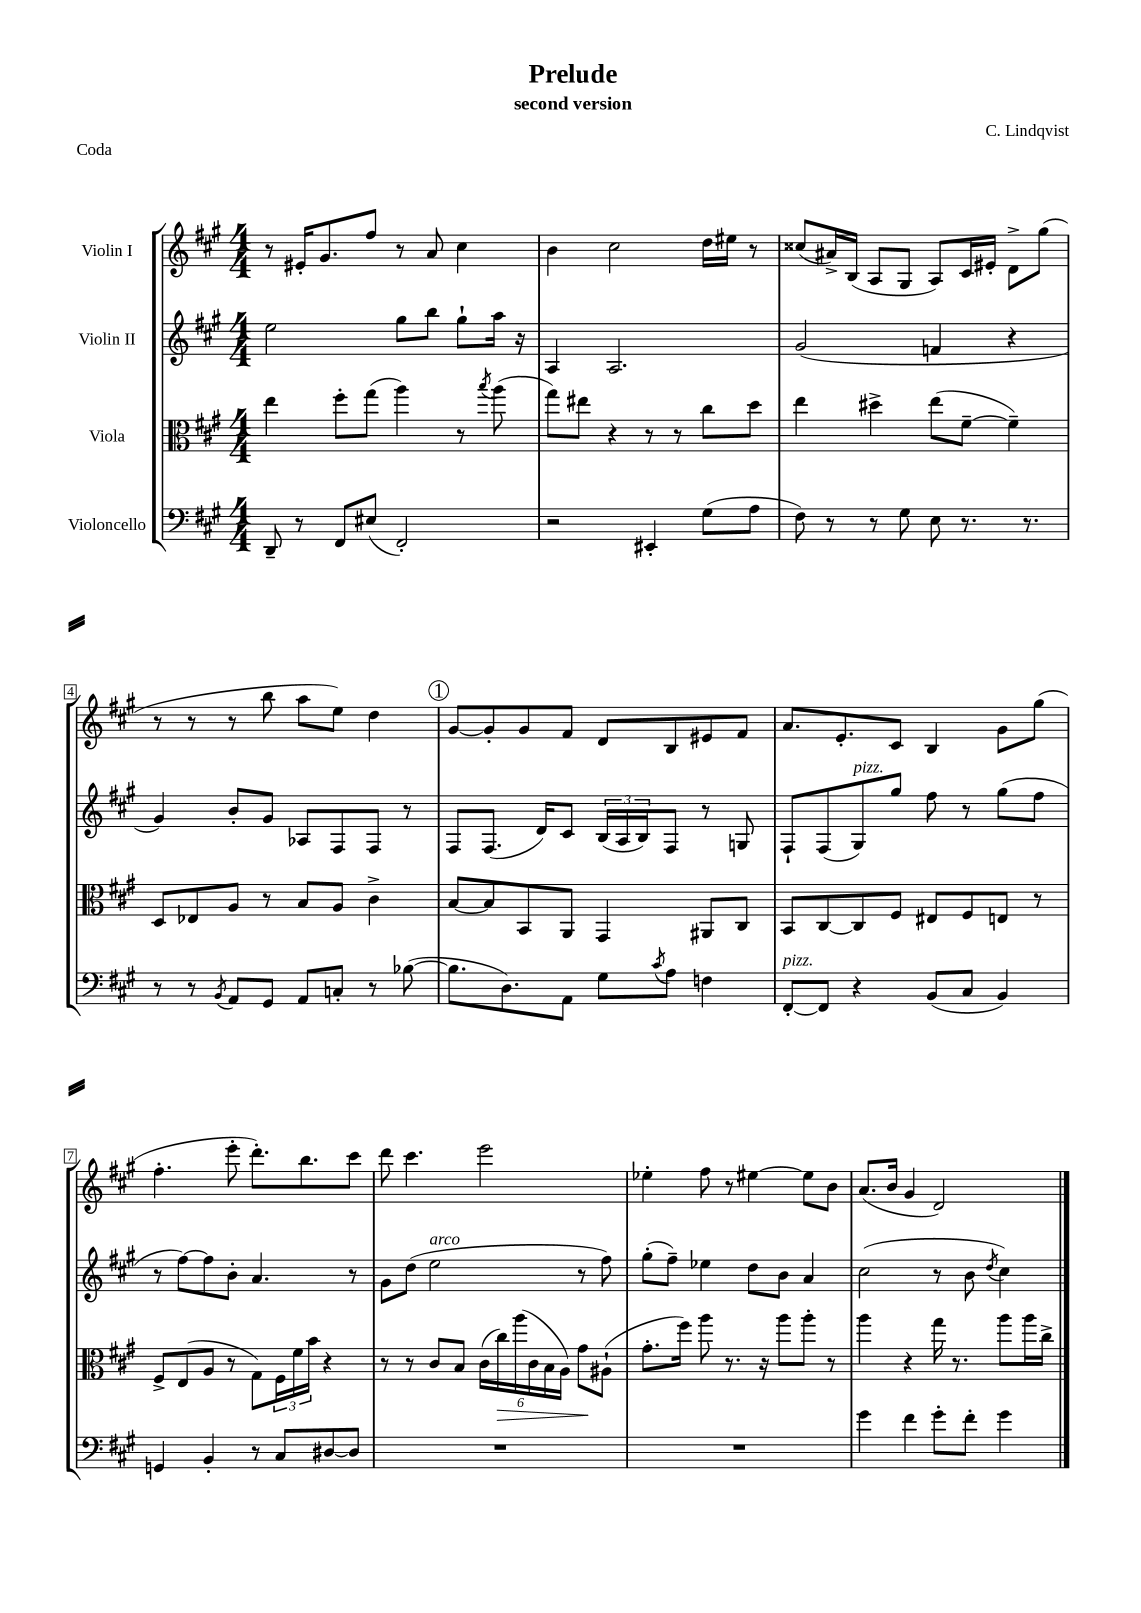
\header { title = "Prelude" composer = "C. Lindqvist" subtitle = "second version" piece = "Coda" }
<<
\new StaffGroup <<
\new Staff = "s0" \with { instrumentName = "Violin I" } {
    \clef treble \key a \major \numericTimeSignature \time 4/4
    r8 eis'16-. gis'8. fis''8 r8 a'8 cis''4 |
    b'4 cis''2 d''16 eis''16 r8 |
    cisis''8( ais'16->) b16( a8 gis8 a8) cis'16 eis'16-. d'8-> gis''8( |
    r8 r8 r8 b''8 a''8 e''8) d''4 |
    \mark \markup { \circle "1" } gis'8~ gis'8-. gis'8 fis'8 d'8 b8 eis'8 fis'8 |
    a'8. e'8.-. cis'8 b4 gis'8 gis''8( |
    fis''4.-. e'''8-. d'''8.-.) b''8. cis'''8 |
    d'''8 cis'''4. e'''2 |
    ees''4-. fis''8 r8 eis''4~ eis''8 b'8 |
    a'8.( b'16 gis'4 d'2) \bar "|." |
}
\new Staff = "s1" \with { instrumentName = "Violin II" } {
    \clef treble \key a \major \numericTimeSignature \time 4/4
    e''2 gis''8 b''8 gis''8-! a''16 r16 |
    a4 a2. |
    gis'2( f'4 r4 |
    gis'4) b'8-. gis'8 aes8 fis8 fis8 r8 |
    \mark \markup { \circle "1" } fis8 fis8.( d'16) cis'8 \tuplet 3/2 { b16( a16 b16) } fis8 r8 g8 |
    fis8-! fis8( gis8^\markup { \italic "pizz." }) gis''8 fis''8 r8 gis''8( fis''8 |
    r8 fis''8~) fis''8 b'8-. a'4. r8 |
    gis'8 d''8( e''2^\markup { \italic "arco" } r8 fis''8) |
    gis''8-.( fis''8--) ees''4 d''8 b'8 a'4 |
    cis''2( r8 b'8 \acciaccatura { d''8 } cis''4) \bar "|." |
}
\new Staff = "s2" \with { instrumentName = "Viola" } {
    \clef alto \key a \major \numericTimeSignature \time 4/4
    e''4 fis''8-. gis''8( a''4) r8 \acciaccatura { b''8 } a''8( |
    gis''8) eis''8 r4 r8 r8 cis''8 d''8 |
    e''4 dis''4-> e''8( fis'8~-- fis'4--) |
    d8 ees8 a8 r8 b8 a8 cis'4-> |
    \mark \markup { \circle "1" } b8~ b8 b,8 a,8 gis,4 ais,8 cis8 |
    b,8 cis8~ cis8 fis8 eis8 fis8 e8 r8 |
    fis8-> e8( a8 r8 gis8) \tuplet 3/2 { fis16 fis'16 b'16 } r4 |
    r8 r8 cis'8 b8 \tuplet 6/4 { cis'16( cis''16\>) a''16( cis'16 b16 a16) } gis'8\! ais8-!( |
    gis'8.-. fis''16) a''8 r8. r16 a''8 a''8-. r8 |
    a''4 r4 gis''16 r8. a''8 a''16 cis''16-> \bar "|." |
}
\new Staff = "s3" \with { instrumentName = "Violoncello" } {
    \clef bass \key a \major \numericTimeSignature \time 4/4
    d,8-- r8 fis,8 eis8( fis,2-.) |
    r2 eis,4-. gis8( a8 |
    fis8) r8 r8 gis8 e8 r8. r8. |
    r8 r8 \acciaccatura { b,8 } a,8 gis,8 a,8 c8-. r8 bes8~( |
    \mark \markup { \circle "1" } bes8. d8.) a,8 gis8 \acciaccatura { cis'8 } a8 f4 |
    fis,8~-.^\markup { \italic "pizz." } fis,8 r4 b,8( cis8 b,4) |
    g,4 b,4-. r8 cis8 dis8~ dis8 |
    R1 |
    R1 |
    gis'4 fis'4 gis'8-. fis'8-. gis'4 \bar "|." |
}
>>
>>
\layout { \context { \Score \override BarNumber.stencil = #(make-stencil-boxer 0.1 0.3 ly:text-interface::print) } }
